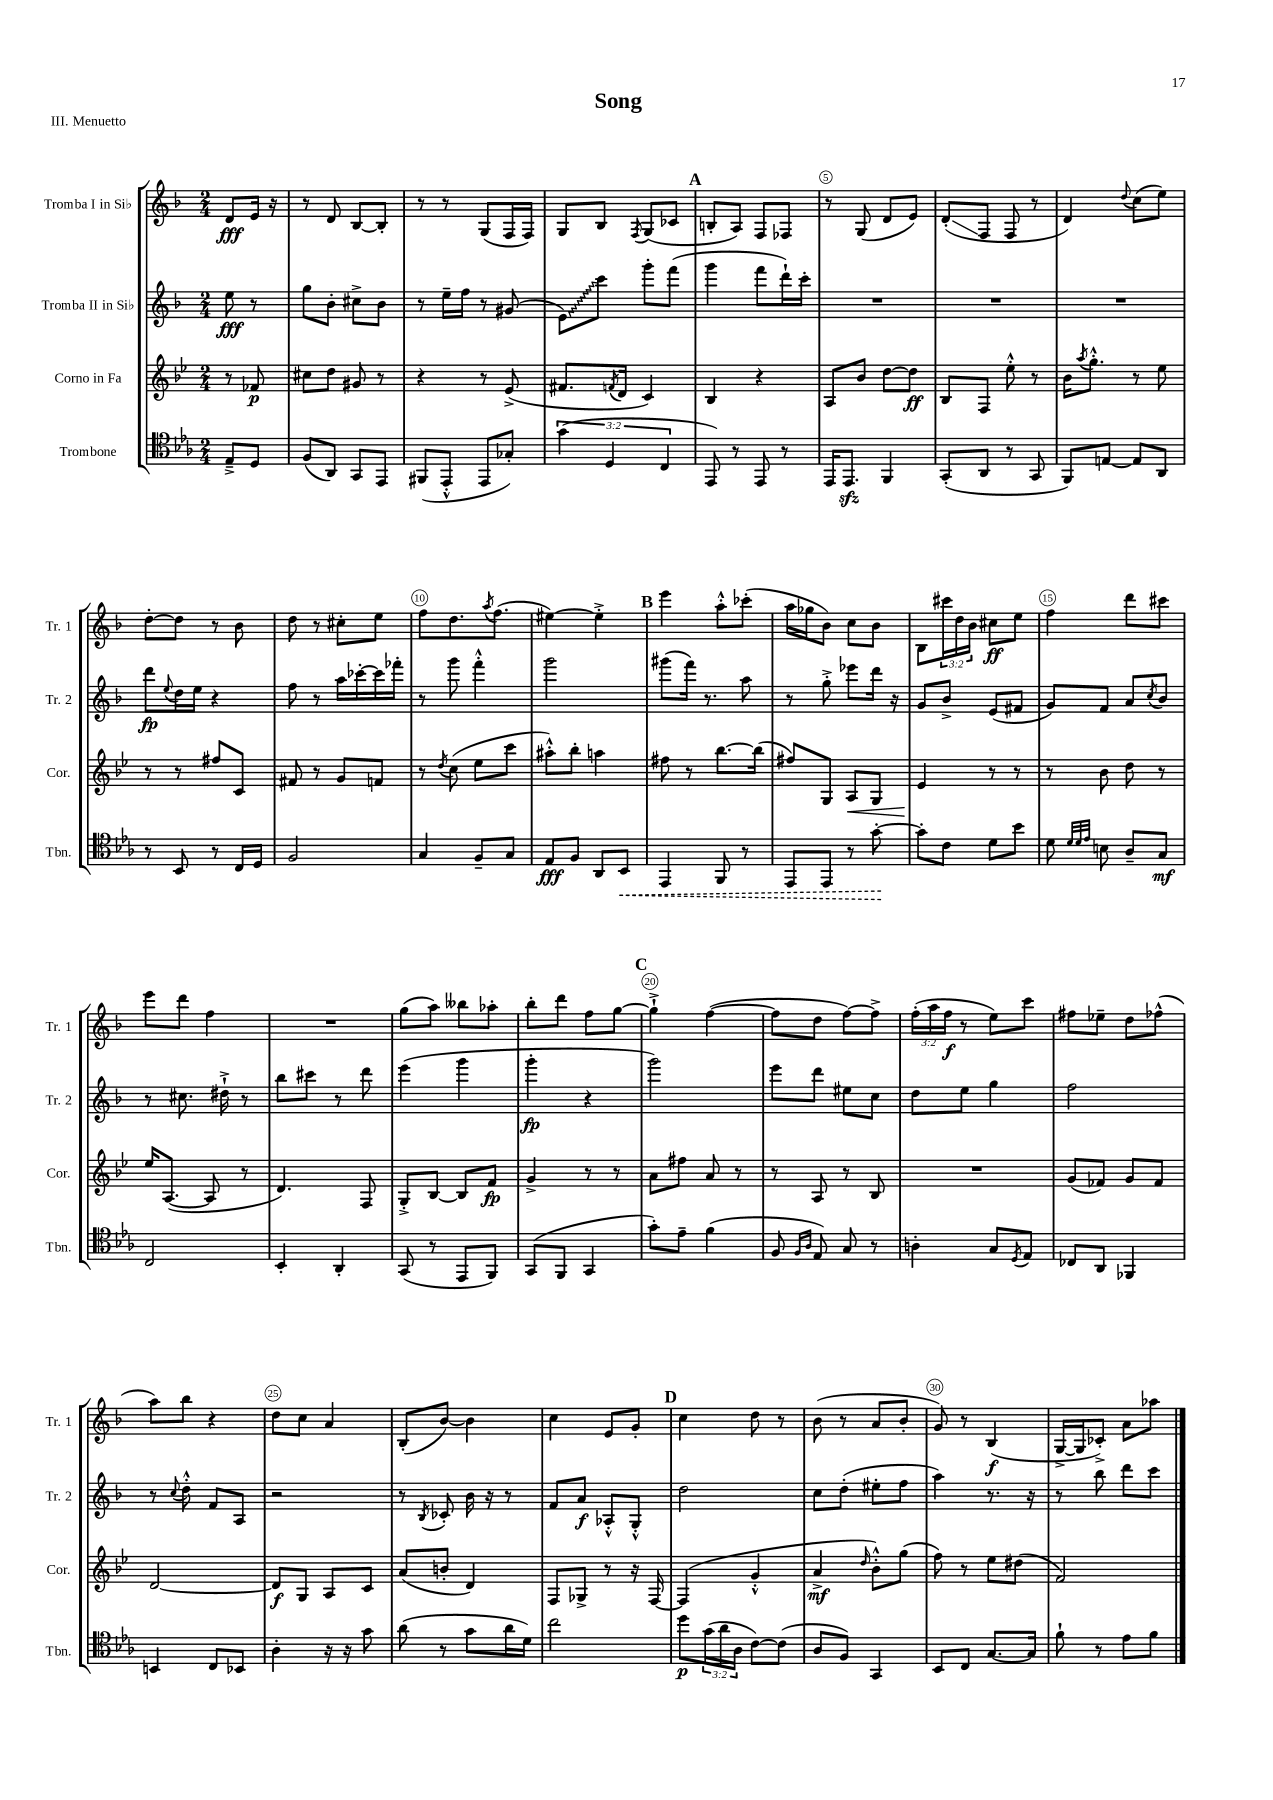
\header { title = "Song" piece = "III. Menuetto" }
<<
\new StaffGroup <<
\new Staff = "s0" \with { instrumentName = "Tromba I in Sib" shortInstrumentName = "Tr. 1" } {
    \clef treble \key f \major \numericTimeSignature \time 2/4 \override Staff.TupletNumber.text = #tuplet-number::calc-fraction-text \partial 4
    d'8\fff e'16 r16 |
    r8 d'8 bes8~ bes8-. |
    r8 r8 g8( f16 f16) |
    g8 bes8 \acciaccatura { f8 } g8( ces'8 |
    \mark \markup { \bold "A" } b8-. a8) f8 fes8 |
    r8 g8( d'8 e'8) |
    d'8-.\glissando( f8 f8 r8 |
    d'4) \appoggiatura { d''8 } c''8( e''8) |
    d''8~-. d''8 r8 bes'8 |
    d''8 r8 cis''8-. e''8 |
    f''8 d''8. \acciaccatura { a''8 } f''8.( |
    eis''4~) eis''4-.-> |
    \mark \markup { \bold "B" } e'''4 a''8-.-^ ces'''8-.( |
    a''16 ges''16 bes'8) c''8 bes'8 |
    bes8 \tuplet 3/2 { cis'''16 d''16 bes'16 } cis''8\ff e''8 |
    f''4 d'''8 cis'''8 |
    e'''8 d'''8 f''4 |
    R2 |
    g''8( a''8) beses''8 aes''8-. |
    bes''8-. d'''8 f''8 g''8~ |
    \mark \markup { \bold "C" } g''4-!-> f''4~( |
    f''8 d''8 f''8~) f''8-> |
    \tuplet 3/2 { f''16-.( a''16 f''16\f } r8 e''8) c'''8 |
    fis''8 ees''8-- d''8 fes''8-^( |
    a''8) bes''8 r4 |
    d''8 c''8 a'4 |
    bes8-.( bes'8~) bes'4 |
    c''4 e'8 g'8-. |
    \mark \markup { \bold "D" } c''4 d''8 r8 |
    bes'8( r8 a'8 bes'8-. |
    g'8) r8 bes4\f( |
    g16~-> g16 ces'8-.->) a'8 aes''8 \bar "|." |
}
\new Staff = "s1" \with { instrumentName = "Tromba II in Sib" shortInstrumentName = "Tr. 2" } {
    \clef treble \key f \major \numericTimeSignature \time 2/4 \partial 4
    e''8\fff r8 |
    g''8 bes'8-. cis''8-> bes'8 |
    r8 e''16-- f''16 r8 gis'8( |
    \once \override Glissando.style = #'zigzag e'8\glissando) c'''8 g'''8-. f'''8( |
    \mark \markup { \bold "A" } g'''4 f'''8 d'''16-!) c'''16-. |
    R2 |
    R2 |
    R2 |
    d'''8\fp \appoggiatura { e''8 } d''16 e''16 r4 |
    f''8 r8 a''16 ces'''16~-. ces'''16 fes'''16-. |
    r8 g'''8 f'''4-.-^ |
    g'''2 |
    \mark \markup { \bold "B" } gis'''8( f'''16) r8. a''8 |
    r8 g''8-.-> ees'''8 d'''16 r16 |
    g'8 bes'8-> e'8( fis'8 |
    g'8) f'8 a'8 \acciaccatura { c''8 } bes'8 |
    r8 cis''8. dis''16-!-> r8 |
    bes''8 cis'''8 r8 d'''8 |
    e'''4( g'''4 |
    g'''4-.\fp r4 |
    \mark \markup { \bold "C" } g'''2) |
    e'''8 d'''8 eis''8 c''8 |
    d''8 e''8 g''4 |
    f''2 |
    r8 \appoggiatura { c''8 } d''8-.-^ f'8 a8 |
    r2 |
    r8 \acciaccatura { bes8 } ces'8-. bes'16 r16 r8 |
    f'8 a'8\f aes8-.-^ g8-.-^ |
    \mark \markup { \bold "D" } d''2 |
    c''8 d''8-.( eis''8-. f''8 |
    a''4) r8. r16 |
    r8 bes''8 d'''8 c'''8 \bar "|." |
}
\new Staff = "s2" \with { instrumentName = "Corno in Fa" shortInstrumentName = "Cor." } {
    \clef treble \key bes \major \numericTimeSignature \time 2/4 \partial 4
    r8 fes'8\p |
    cis''8 d''8 gis'8 r8 |
    r4 r8 ees'8->( |
    fis'8. \acciaccatura { f'8 } d'16 c'4) |
    \mark \markup { \bold "A" } bes4 r4 |
    a8 bes'8 d''8~ d''8\ff |
    bes8 f8 ees''8-.-^ r8 |
    bes'16 \acciaccatura { a''8 } g''8.-.-^ r8 ees''8 |
    r8 r8 fis''8 c'8 |
    fis'8 r8 g'8 f'8 |
    r8 \acciaccatura { d''8 } c''8( ees''8 c'''8 |
    ais''8-.-^) bes''8-. a''4 |
    \mark \markup { \bold "B" } fis''8 r8 bes''8.~ bes''16( |
    fis''8) g8 a8\< g8 |
    ees'4\! r8 r8 |
    r8 bes'8 d''8 r8 |
    ees''16 a8.~( a8 r8 |
    d'4.) f8 |
    g8-.-> bes8~ bes8 f'8\fp |
    g'4-> r8 r8 |
    \mark \markup { \bold "C" } a'8 fis''8 a'8 r8 |
    r8 a8 r8 bes8 |
    R2 |
    g'8( fes'8) g'8 fes'8 |
    d'2~ |
    d'8\f g8 a8 c'8 |
    a'8( b'8-. d'4) |
    f8 ges8-> r8 r16 f16~ |
    \mark \markup { \bold "D" } f4( g'4-.-^ |
    a'4->\mf \grace { d''16 } bes'8-.-^) g''8( |
    f''8) r8 ees''8 dis''8( |
    f'2) \bar "|." |
}
\new Staff = "s3" \with { instrumentName = "Trombone" shortInstrumentName = "Tbn." } {
    \clef tenor \key ees \major \numericTimeSignature \time 2/4 \override Staff.TupletNumber.text = #tuplet-number::calc-fraction-text \partial 4
    ees8---> d8 |
    f8( aes,8) g,8 ees,8 |
    fis,8( ees,8-.-^ ees,8 ges8-.) |
    \tuplet 3/2 { g'4( d4 c4 } |
    \mark \markup { \bold "A" } ees,8) r8 ees,8 r8 |
    ees,16 ees,8.\sfz f,4 |
    g,8-.( aes,8 r8 g,8 |
    f,8) e8~ e8 aes,8 |
    r8 bes,8 r8 c16 d16 |
    f2 |
    g4 f8-- g8 |
    ees8\fff f8 aes,8 \once \override Hairpin.style = #'dashed-line bes,8\< |
    \mark \markup { \bold "B" } ees,4 f,8 r8 |
    ees,8 ees,8 r8 g'8~-.\! |
    g'8-. c'8 d'8 bes'8 |
    d'8 \grace { d'32 d'32 ees'32 } b8 aes8-- g8\mf |
    c2 |
    bes,4-. aes,4-. |
    g,8( r8 ees,8 f,8) |
    g,8( f,8 g,4 |
    \mark \markup { \bold "C" } g'8-.) ees'8-- f'4( |
    f8 \grace { f16 aes16 } ees8) g8 r8 |
    a4-. g8 \acciaccatura { d8 } ees8 |
    ces8 aes,8 fes,4 |
    b,4 c8 bes,8 |
    aes4-. r16 r16 g'8 |
    aes'8( r8 g'8 aes'16 d'16) |
    c''2 |
    \mark \markup { \bold "D" } d''8\p \tuplet 3/2 { g'16( aes'16 aes16 } c'8~) c'8( |
    aes8 f8) g,4 |
    bes,8 c8 g8.~ g16 |
    f'8-! r8 ees'8 f'8 \bar "|." |
}
>>
>>
\layout { \context { \Score \override BarNumber.break-visibility = ##(#f #t #t) barNumberVisibility = #(every-nth-bar-number-visible 5) \override BarNumber.stencil = #(make-stencil-circler 0.1 0.3 ly:text-interface::print) } }
